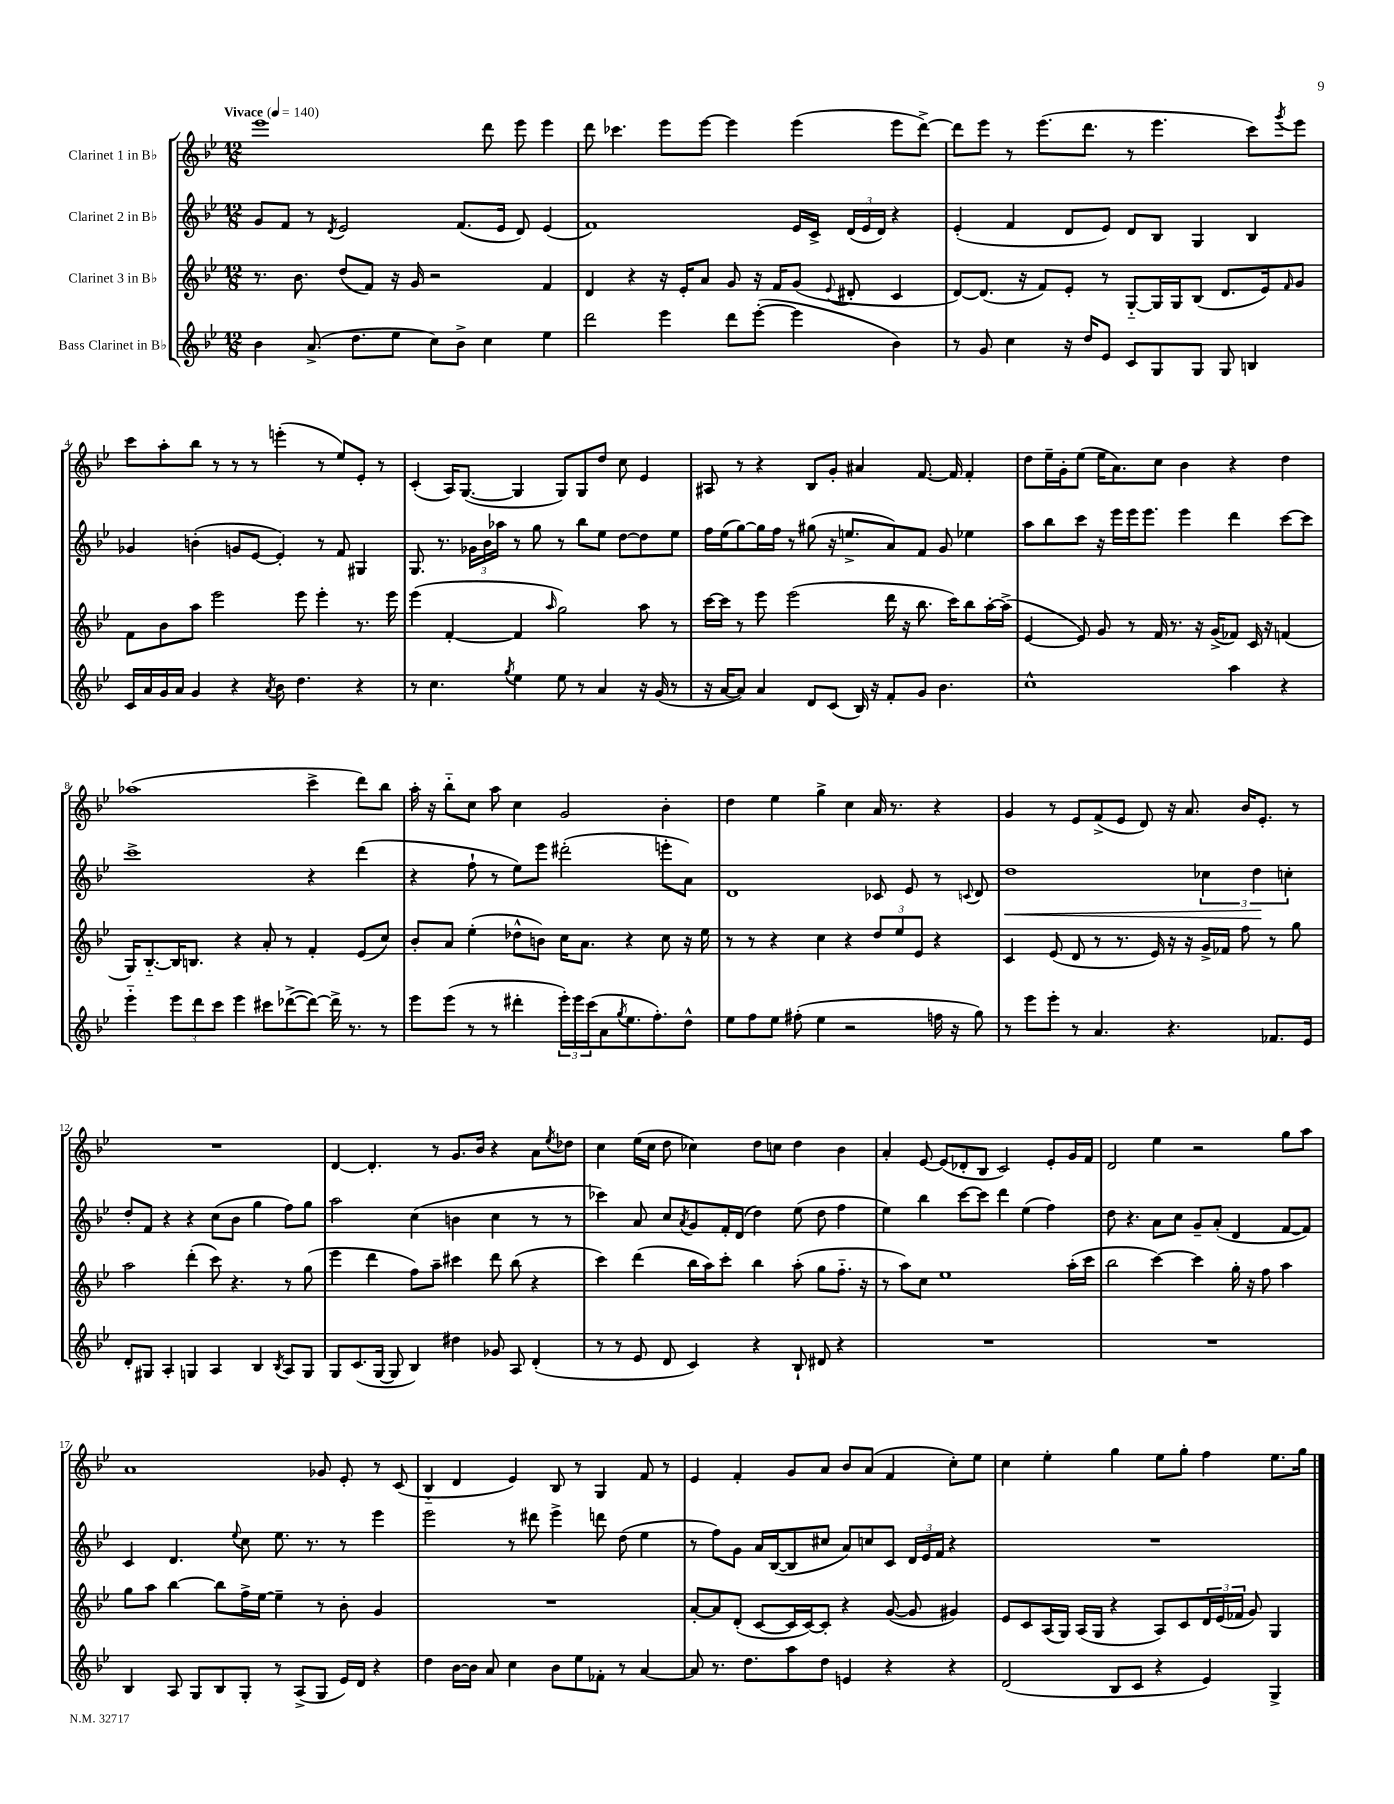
<<
\new StaffGroup <<
\new Staff = "s0" \with { instrumentName = "Clarinet 1 in Bb" } {
    \clef treble \key bes \major \numericTimeSignature \time 12/8 \tempo "Vivace" 4 = 140
    ees'''1 d'''8 ees'''8 ees'''4 |
    d'''8 ces'''4. ees'''8 ees'''8~ ees'''4 ees'''4( ees'''8 d'''8~->) |
    d'''8 ees'''8 r8 ees'''8.( d'''8. r8 ees'''4. c'''8) \acciaccatura { g'''8 } ees'''8 |
    c'''8 a''8-. bes''8 r8 r8 r8 e'''4-.( r8 ees''8) ees'8-. r8 |
    c'4-.( a16) g8.~( g4 g8) g8 d''8 c''8 ees'4 |
    ais8 r8 r4 bes8 g'8-. ais'4 f'8.~ f'16 f'4-. |
    d''8 ees''16-- g'16-. ees''8( ees''16 a'8.) c''8 bes'4 r4 d''4 |
    aes''1( c'''4-> d'''8) bes''8 |
    a''16-. r16 bes''8-_ c''8 a''8 c''4 g'2 bes'4-. |
    d''4 ees''4 g''4-> c''4 a'16 r8. r4 |
    g'4 r8 ees'8 f'8->( ees'8 d'8) r16 a'8. bes'16 ees'8.-. r8 |
    R1. |
    d'4~ d'4.-. r8 g'8. bes'16 r4 a'8 \acciaccatura { ees''8 } des''8 |
    c''4 ees''16( c''16 d''8 ces''4) d''8 c''8 d''4 bes'4 |
    a'4-. ees'8~ ees'8( des'8-. bes8 c'2) ees'8-. g'16 f'16 |
    d'2 ees''4 r2 g''8 a''8 |
    a'1 ges'8 ees'8-. r8 c'8( |
    bes4-_ d'4 ees'4) bes8 r8 g4 f'8 r8 |
    ees'4 f'4-. g'8 a'8 bes'8 a'8( f'4 c''8-.) ees''8 |
    c''4 ees''4-. g''4 ees''8 g''8-. f''4 ees''8. g''16 \bar "|." |
}
\new Staff = "s1" \with { instrumentName = "Clarinet 2 in Bb" } {
    \clef treble \key bes \major \numericTimeSignature \time 12/8
    g'8 f'8 r8 \acciaccatura { d'8 } ees'2 f'8.( ees'16 d'8) ees'4( |
    f'1) ees'16 c'16-> \tuplet 3/2 { d'16( ees'16 d'16) } r4 |
    ees'4-.( f'4 d'8 ees'8) d'8 bes8 g4 bes4 |
    ges'4 b'4-.( g'8 ees'8~ ees'4-.) r8 f'8 gis4 |
    g8. r8. \tuplet 3/2 { ges'16 bes'16 aes''16 } r8 g''8 r8 bes''8 ees''8 d''8~ d''8 ees''8 |
    f''16 ees''16( g''8~) g''16 f''16 r8 gis''8( r16 e''8.-> a'8) f'8 g'8 ees''4 |
    a''8 bes''8 c'''8 r16 ees'''16 ees'''16 ees'''8. ees'''4 d'''4 c'''8~ c'''8 |
    c'''1-> r4 d'''4( |
    r4 f''8-! r8 ees''8) ees'''8 dis'''2-.( e'''8-. a'8) |
    d'1 ces'8 ees'8 r8 \appoggiatura { c'8 } d'8 |
    d''1\< \tuplet 3/2 { ces''4 d''4\! c''4-. } |
    d''8-. f'8 r4 r4 c''8( bes'8 g''4 f''8) g''8 |
    a''2 c''4( b'4 c''4 r8 r8 |
    ces'''4) a'8 c''8 \acciaccatura { a'8 } g'8 f'16-. d'16( d''4) ees''8( d''8 f''4 |
    ees''4) bes''4 c'''8~ c'''8 d'''4 ees''4( f''4) |
    d''8 r4. a'8 c''8 g'8-- a'8-.( d'4 f'8~ f'8) |
    c'4 d'4. \appoggiatura { ees''8 } c''8 ees''8. r8. r8 ees'''4 |
    ees'''2 r8 dis'''8 ees'''4-> d'''8 d''8( ees''4 |
    r8 f''8) g'8 a'16 bes16~( bes8 cis''8 a'8) c''8 c'8 \tuplet 3/2 { d'16 ees'16 f'16 } r4 |
    R1. \bar "|." |
}
\new Staff = "s2" \with { instrumentName = "Clarinet 3 in Bb" } {
    \clef treble \key bes \major \numericTimeSignature \time 12/8
    r8. bes'8. d''8( f'8) r16 g'16 r2 f'4 |
    d'4 r4 r16 ees'16-. a'8 g'8 r16 f'16 g'8( \appoggiatura { ees'8 } dis'8-. c'4 |
    d'8~) d'8.( r16 f'8) ees'8-. r8 g8~-_ g16 g16 bes8( d'8. ees'16) \grace { f'16 } g'8 |
    f'8 bes'8 a''8 ees'''2 ees'''8 ees'''4-. r8. ees'''16 |
    ees'''4( f'4~-. f'4 \grace { a''16 } g''2) a''8 r8 |
    c'''16~ c'''16 r8 ees'''8 ees'''2( d'''16 r16 bes''8. c'''16) bes''8 a''16~-. a''16->( |
    ees'4~ ees'8) g'8 r8 f'16 r8. r16 g'16->( fes'8) c'16 r16 f'4( |
    g16) bes8.~-_ bes16 b8. r4 a'8-. r8 f'4-. ees'8( c''8) |
    bes'8-. a'8 ees''4-.( des''8-^ b'8) c''16 a'8. r4 c''8 r16 ees''16 |
    r8 r8 r4 c''4 r4 \tuplet 3/2 { d''8 ees''8 ees'8 } r4 |
    c'4 ees'8( d'8 r8 r8. ees'16) r16 r16 g'16-> fes'16 f''8 r8 g''8 |
    a''2 d'''4-.( c'''8) r4. r8 g''8( |
    ees'''4 d'''4 f''8) a''8-- cis'''4 d'''8 bes''8( r4 |
    c'''4) d'''4( bes''16 a''16) c'''8-. bes''4 a''8-.( g''8 f''8.-_ r16 |
    r8 a''8) c''8 ees''1 a''16-.( c'''16 |
    bes''2 c'''4~) c'''4 g''16-. r16 f''8 a''4 |
    g''8 a''8 bes''4~ bes''8 f''16-> ees''16~ ees''4-- r8 bes'8-. g'4 |
    R1. |
    a'8~-. a'8 d'8-.( c'8~ c'16 c'16~) c'8-. r4 g'8~( g'8 gis'4) |
    ees'8 c'8 a16( g16) a16( g16 r4 a8) c'8 \tuplet 3/2 { d'16 ees'16( fes'16 } g'8) g4 \bar "|." |
}
\new Staff = "s3" \with { instrumentName = "Bass Clarinet in Bb" } {
    \clef treble \key bes \major \numericTimeSignature \time 12/8
    bes'4 a'8.->( d''8. ees''8 c''8) bes'8-> c''4 ees''4 |
    d'''2 ees'''4 d'''8 ees'''8~-.( ees'''4 bes'4) |
    r8 g'8 c''4 r16 d''16 ees'8 c'8 g8 g8 g8 b4 |
    c'16 a'16 g'16 a'16 g'4 r4 \acciaccatura { a'8 } bes'8 d''4. r4 |
    r8 c''4. \acciaccatura { g''8 } ees''4 ees''8 r8 a'4 r16 g'16( r8 |
    r16 a'16~ a'8) a'4 d'8 c'8( bes16) r16 f'8-. g'8 bes'4. |
    c''1-^ a''4 r4 |
    ees'''4-_ \tuplet 3/2 { ees'''8 d'''8 c'''8 } ees'''4 cis'''8 des'''8~->( des'''8~) des'''16-> r8. r8 |
    ees'''8 ees'''8( r8 r8 dis'''4-. \tuplet 3/2 { ees'''16-.) ees'''16 c'''16( } a'8 \acciaccatura { g''8 } ees''8. f''8.-.) d''8-^ |
    ees''8 f''8 ees''8 fis''8-.( ees''4 r2 f''16 r16 g''8) |
    r8 ees'''8 ees'''8-. r8 a'4. r4. fes'8. ees'16 |
    d'8-. gis8 a4-. g4 a4 bes4 \acciaccatura { bes8 } a8 g8 |
    g8 c'8.( g16~ g8 bes4) dis''4 ges'8 a8 d'4-.( |
    r8 r8 ees'8 d'8 c'4) r4 bes8-! dis'8 r4 |
    R1. |
    R1. |
    bes4 a8 g8 bes8 g8-. r8 a8->( g8 ees'16) d'16 r4 |
    d''4 bes'16~ bes'16 a'8 c''4 bes'8 ees''8 fes'8-. r8 a'4~ |
    a'8 r8. d''8. a''8 d''8 e'4 r4 r4 |
    d'2( bes8 c'8 r4 ees'4) g4-> \bar "|." |
}
>>
>>
